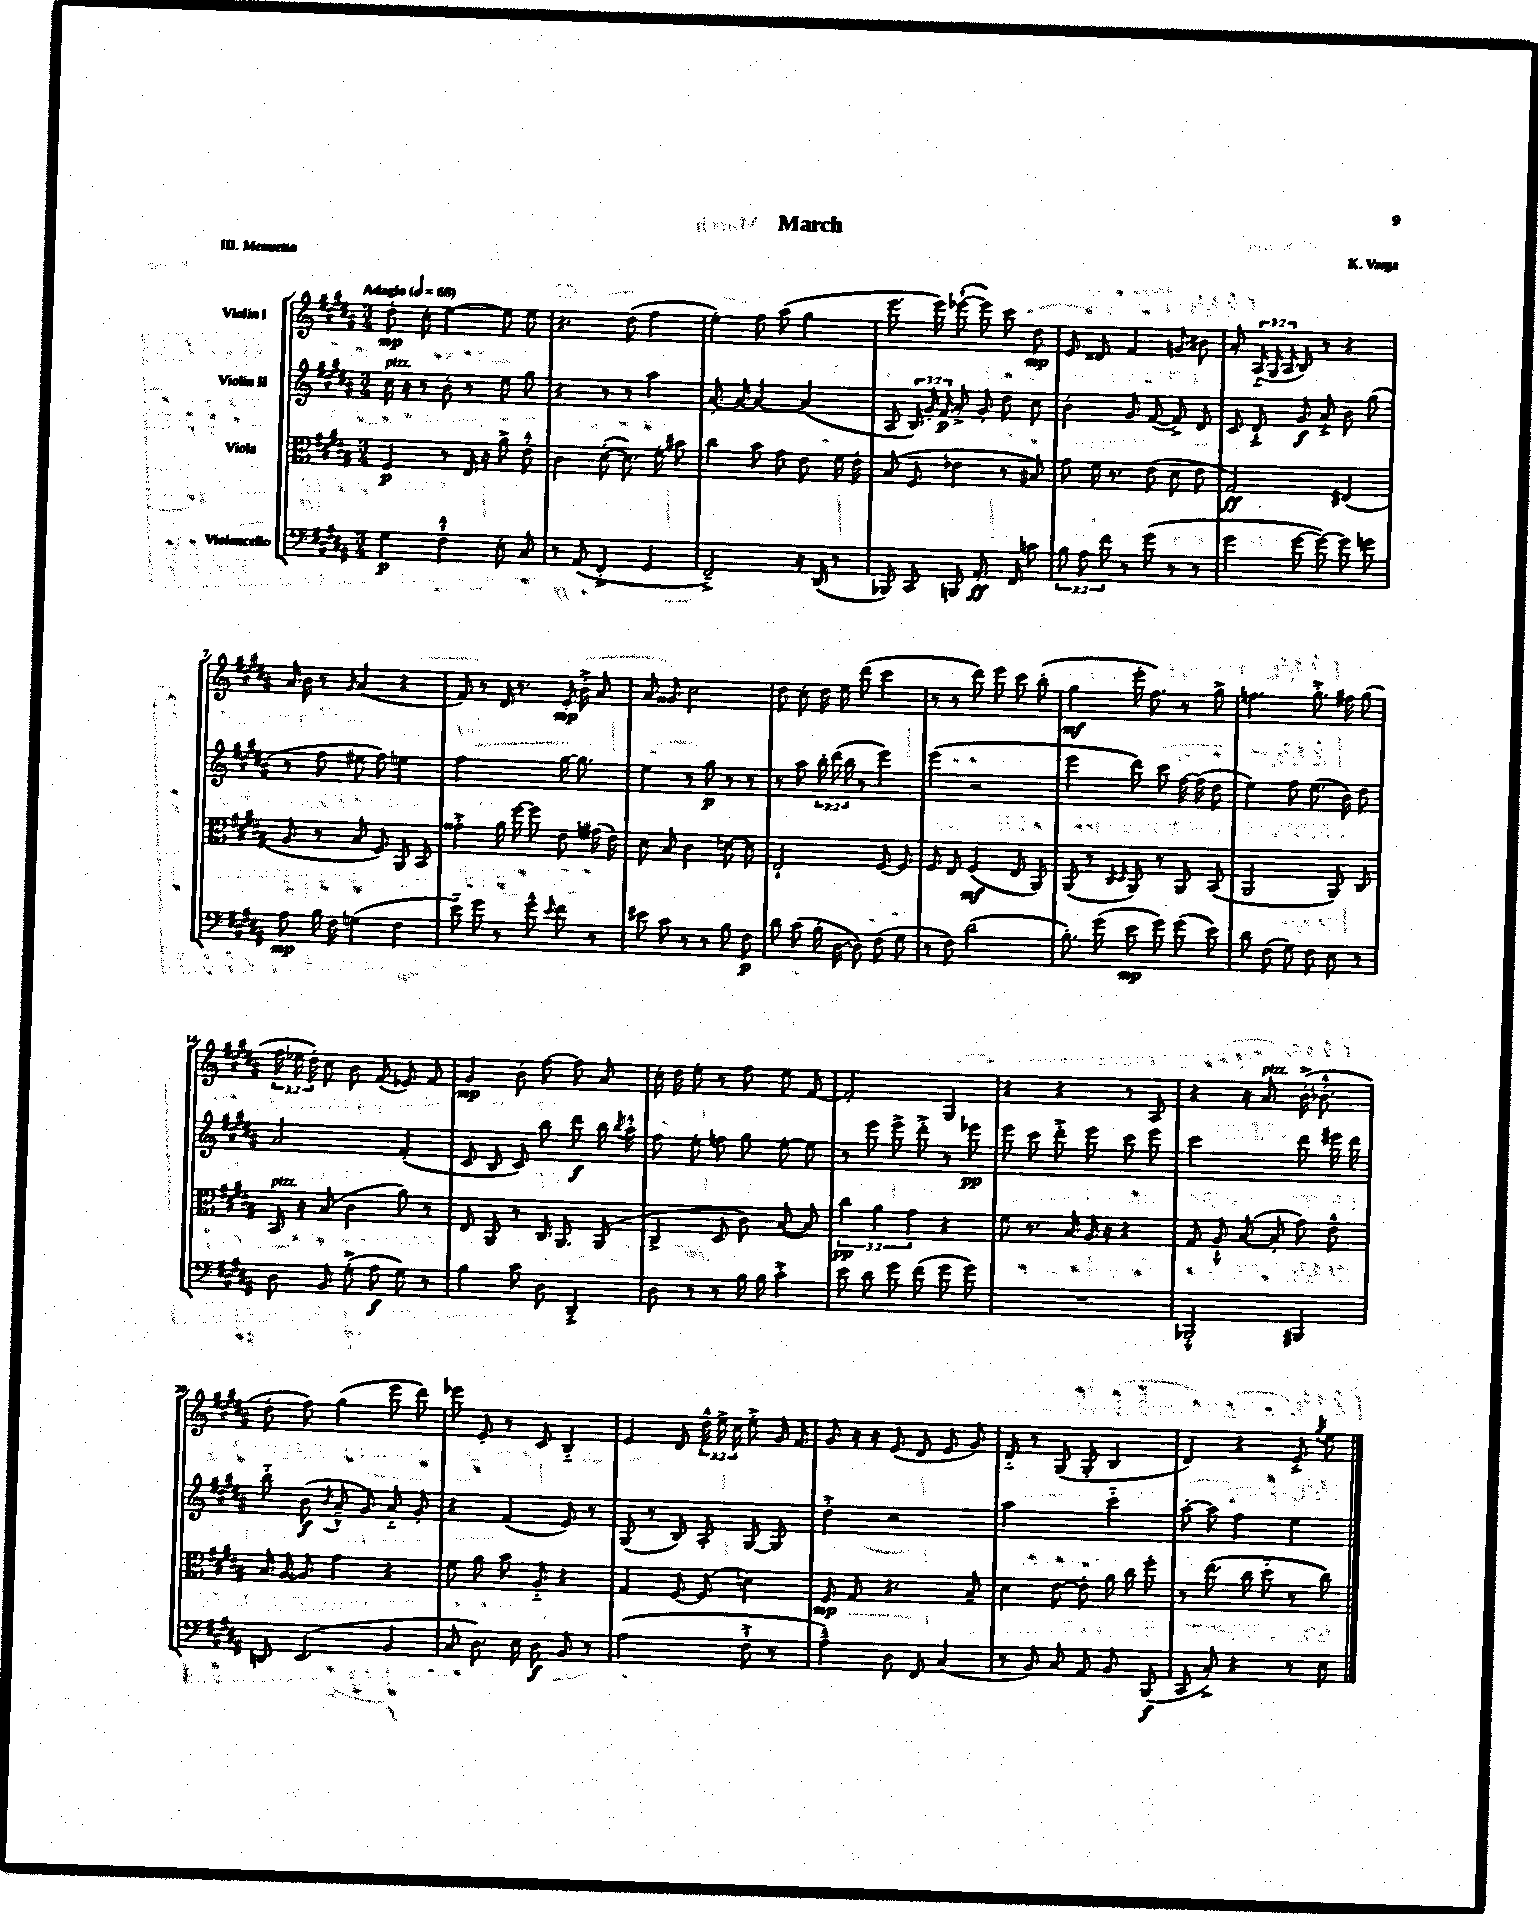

**kern	**dynam	**kern	**dynam	**kern	**dynam	**kern	**dynam
*part4	*part4	*part3	*part3	*part2	*part2	*part1	*part1
*staff4	*staff4	*staff3	*staff3	*staff2	*staff2	*staff1	*staff1
*I"Violoncello	*	*I"Viola	*	*I"Violin II	*	*I"Violin I	*
*clefF4	*	*clefC3	*	*clefG2	*	*clefG2	*
*k[f#c#g#d#a#]	*	*k[f#c#g#d#a#]	*	*k[f#c#g#d#a#]	*	*k[f#c#g#d#a#]	*
*M3/4	*	*M3/4	*	*M3/4	*	*M3/4	*
*MM68	*	*MM68	*	*MM68	*	*MM68	*
=1	=1	=1	=1	=1	=1	=1	=1
!	!	!	!	!	!	!LO:TX:a:B:t=Adagio	!
!	!	!	!	!LO:TX:a:i:t=pizz.	!	!	!
4G#\	p	4F#/	p	16cc#\	.	8dd#'\	mp
.	.	.	.	16r	.	.	.
.	.	.	.	8r	.	8cc#'\	.
4F#`^^\	.	8r	.	8b'\	.	[4ee\	.
.	.	16E/	.	8r	.	.	.
.	.	16r	.	.	.	.	.
8E'\	.	8a#^\	.	8ee\	.	8ee\]	.
8C#/	.	8e'^^\	.	8gg#\	.	8ee\	.
=2	=2	=2	=2	=2	=2	=2	=2
8r	.	4c#\	.	4r	.	4.r	.
(8AA#/	.	.	.	.	.	.	.
4FF#'^/	.	([8d#'\	.	8r	.	.	.
.	.	8.d#\])	.	8r	.	(8dd#\	.
4GG#/	.	.	.	4aa#\	.	4ff#\	.
.	.	16f#'\	.	.	.	.	.
.	.	8b#X\	.	.	.	.	.
=3	=3	=3	=3	=3	=3	=3	=3
2FF#~^/)	.	4cc#\	.	[8.a#'/	.	4ee'\)	.
.	.	.	.	16a#/_	.	.	.
.	.	8b\	.	4a#/_	.	8ff#\	.
.	.	8g#\	.	.	.	(8aa#\	.
16r	.	8e\	.	(4a#/]	.	4gg#\	.
(16DD#/	.	.	.	.	.	.	.
8r	.	16f#\	.	.	.	.	.
.	.	16e'\	.	.	.	.	.
=4	=4	=4	=4	=4	=4	=4	=4
8BBB-X/)	.	(8B/	.	8A#/	.	8.eee\	.
8CC#/	.	8F#/	.	24B/)	.	.	.
.	.	.	.	24g#'/	.	.	.
.	.	.	.	.	.	16eee\)	.
.	.	.	.	24f#/	p	.	.
8BBBn/	.	4e-X\	.	8a#'^/	.	([8eee-X`\	.
8.AA#'/	ff	.	.	8g#'/	.	8eee-\])	.
.	.	8r	.	8dd#\	.	8ccc#\	.
16FF#/	.	.	.	.	.	.	.
8cn\	.	8B#X/)	.	8cc#\	.	8dd#\	mp
=5	=5	=5	=5	=5	=5	=5	=5
12B\	.	8g#\	.	4b'\	.	8e/	.
12A#\	.	.	.	.	.	.	.
.	.	16f#\	.	.	.	8d##X/	.
12f#\	.	.	.	.	.	.	.
.	.	8.r	.	.	.	.	.
8r	.	.	.	8g#/	.	4f#/	.
(8g#\	.	(8e\	.	([8f#/	.	.	.
8r	.	8d#\	.	8f#^/])	.	8gn/	.
8r	.	8e\	.	8d#/	.	8b#X\	.
=6	=6	=6	=6	=6	=6	=6	=6
4g#\	.	2G#/)	ff	8c#/	.	8a#'/	.
.	.	.	.	8d#`^/	.	(24A#/	.
.	.	.	.	.	.	24G#/	.
.	.	.	.	.	.	24A#/	.
[8g#\	.	.	.	8g#/	f	8B/)	.
8g#\_)	.	.	.	8a#`^/	.	8r	.
8g#\]	.	(4E#X/	.	8b\	.	4r	.
8gn\	.	.	.	(8gg#\	.	.	.
!!LO:LB:g=z
=7	=7	=7	=7	=7	=7	=7	=7
8A#\	mp	8A#/	.	8r	.	16a#/	.
.	.	.	.	.	.	16b\	.
16B\	.	8r	.	8ff#\	.	8r	.
16F#\	.	.	.	.	.	.	.
.	.	.	.	.	.	16qqg#/	.
(4Gn\	.	8B/	.	8ee#X\	.	(4a#/	.
.	.	8F#/)	.	8ff#\)	.	.	.
4F#\	.	8AA#/	.	4een\	.	4r	.
.	.	8BB/	.	.	.	.	.
=8	=8	=8	=8	=8	=8	=8	=8
8e\)	.	4g##X'^\	.	2ff#\	.	8f#/)	.
8g#\	.	.	.	.	.	8r	.
8r	.	16a#\	.	.	.	16d#/	.
.	.	[16ff#\	.	.	.	8.r	.
8g#^^\	.	8ff#\]	.	.	.	.	.
8qqe/	.	.	.	.	.	.	.
8f#\	.	8e\	.	[16gg#\	.	16e'/	mp
.	.	.	.	8.gg#\]	.	16b'^\	.
8r	.	(16g#X\	.	.	.	8a#/	.
.	.	16e\)	.	.	.	.	.
=9	=9	=9	=9	=9	=9	=9	=9
8e#X\	.	8d#\	.	4ee\	.	8a#/	.
8c#\	.	8B/	.	.	.	8g##X/	.
8r	.	4c#\	.	8r	.	2cc#\	.
8r	.	.	.	8gg#\	p	.	.
8B\	.	[8dn\	.	8r	.	.	.
8F#\	p	8d\]	.	8r	.	.	.
=10	=10	=10	=10	=10	=10	=10	=10
8d#\	.	2E`/	.	8r	.	8dd#\	.
(8c#\	.	.	.	8aa#\	.	8cc#'\	.
16B'\	.	.	.	24bb'\	.	16dd#\	.
.	.	.	.	(24ddd#\	.	.	.
[16D#\	.	.	.	.	.	16ee\	.
.	.	.	.	24bb\	.	.	.
8D#\])	.	.	.	8r	.	(8ddd#\	.
(8F#\	.	[8F#/	.	4eee\)	.	4ccc#\	.
8G#\	.	8F#/]	.	.	.	.	.
=11	=11	=11	=11	=11	=11	=11	=11
8r	.	8F#/	.	(4eee\	.	8r	.
8F#\)	.	8E/	.	.	.	8r	.
(2d#\	.	(4F#/	mf	2r	.	8ddd#\)	.
.	.	.	.	.	.	8eee\	.
.	.	8E/	.	.	.	8ccc#\	.
.	.	8AA#/)	.	.	.	(8bb'\	.
=12	=12	=12	=12	=12	=12	=12	=12
8.B'\)	.	(8AA#/	.	4eee\	.	4gg#\	mf
.	.	8r	.	.	.	.	.
(16g#\	.	.	.	.	.	.	.
.	.	16qqC#/	.	.	.	.	.
.	.	16qqD#/	.	.	.	.	.
8e\	mp	8AA#/)	.	8ddd#\)	.	16eee'\	.
.	.	.	.	.	.	8.ff#\)	.
8g#\)	.	8r	.	8ccc#\	.	.	.
(8g#\	.	8AA#/	.	[16ff#\	.	8r	.
.	.	.	.	(16ff#\]	.	.	.
8e\)	.	(8BB/	.	8dd#\	.	8gg#^\	.
=13	=13	=13	=13	=13	=13	=13	=13
8d#\	.	2AA#/	.	4ee\)	.	4.ffn\	.
(8F#\	.	.	.	.	.	.	.
8G#\)	.	.	.	8ff#\	.	.	.
8F#\	.	.	.	(8.ee\	.	8.gg#'^\	.
8E\	.	8AA#/)	.	.	.	.	.
.	.	.	.	16b\)	.	16ff#X\	.
8r	.	8C#/	.	8dd#\	.	(8gg#\	.
!!LO:LB:g=z
=14	=14	=14	=14	=14	=14	=14	=14
!	!	!LO:TX:a:i:t=pizz.	!	!	!	!	!
8D#\	.	16BB/	.	2a#/	.	24ff#\	.
.	.	.	.	.	.	24ee-X\	.
.	.	16r	.	.	.	.	.
.	.	.	.	.	.	24dd#'\)	.
8BB/	.	(8B/	.	.	.	8cc#\	.
(8G#'^\	.	4c#\	.	.	.	8b\	.
8A#\	f	.	.	.	.	(8f#/	.
8G#\)	.	8a#\)	.	(4f#'/	.	8e-X/)	.
8r	.	8r	.	.	.	8f#/	.
=15	=15	=15	=15	=15	=15	=15	=15
4B\	.	8E/	.	8c#/	.	4g#/	mp
.	.	8AA#/	.	8B/	.	.	.
8c#\	.	8r	.	8c#/)	.	8b'\	.
8D#\	.	16C#/	.	8bb\	.	[8ff#\	.
.	.	8.AA#/	.	.	.	.	.
4DD#'^/	.	.	.	8ddd#\	f	8ff#\]	.
.	.	(8AA#/	.	16bb\	.	8a#/	.
.	.	.	.	8qbb/	.	.	.
.	.	.	.	16aa#'^^\	.	.	.
=16	=16	=16	=16	=16	=16	=16	=16
8D#\	.	4C#^/	.	8ff#\	.	16cc#'\	.
.	.	.	.	.	.	16dd#\	.
8r	.	.	.	8ee'\	.	8ee'\	.
8r	.	8D#/	.	8ffn\	.	8r	.
16B\	.	8c#\)	.	8gg#\	.	8ff#\	.
16B\	.	.	.	.	.	.	.
4c#'^\	.	([8B/	.	[8ee'\	.	8ee\	.
.	.	8B/])	.	8ee\]	.	[8f#/	.
=17	=17	=17	=17	=17	=17	=17	=17
8e\	.	6cc#\	pp	8r	.	2f#'/]	.
8d#\	.	.	.	8eee\	.	.	.
.	.	6a#\	.	.	.	.	.
8g#\	.	.	.	8eee^\	.	.	.
.	.	6g#\	.	.	.	.	.
(8f#\	.	.	.	8ddd#'^\	.	.	.
8g#\	.	4r	.	8r	.	4G#/	.
8g#\)	.	.	.	8eee-X\	pp	.	.
=18	=18	=18	=18	=18	=18	=18	=18
2.r	.	8f#\	.	8eee\	.	4r	.
.	.	8.r	.	8ccc#\	.	.	.
.	.	.	.	8ddd#'^\	.	4r	.
.	.	16B/	.	.	.	.	.
.	.	16A#/	.	8eee\	.	.	.
.	.	16r	.	.	.	.	.
.	.	4r	.	8ccc#\	.	8r	.
.	.	.	.	8eee\	.	8A#/	.
=19	=19	=19	=19	=19	=19	=19	=19
2BBB-X'^^/	.	8G#/	.	2ccc#\	.	4r	.
.	.	8A#`^^/	.	.	.	.	.
.	.	([8B/	.	.	.	16r	.
!	!	!	!	!	!	!LO:TX:a:i:t=pizz.	!
.	.	.	.	.	.	8.a#/	.
.	.	8B'/]	.	.	.	.	.
4BBB#X/	.	8g#\)	.	8ddd#\	.	(16b'^\	.
.	.	.	.	.	.	8.b-X'^^\	.
.	.	8e^^\	.	16eee#X\	.	.	.
.	.	.	.	16ddd#\	.	.	.
!!LO:LB:g=z
=20	=20	=20	=20	=20	=20	=20	=20
8DDn/	.	16B/	.	8bb\	.	8dd#'\	.
.	.	[16A#/	.	.	.	.	.
(4.EE/	.	8A#/]	.	(8b\	f	8ff#\)	.
.	.	.	.	8qb/	.	.	.
.	.	4g#\	.	8a#~^^/	.	(4gg#\	.
.	.	.	.	8g#/)	.	.	.
4BB/	.	4r	.	8a#/	.	8eee\	.
.	.	.	.	8g#'/	.	8ddd#\)	.
=21	=21	=21	=21	=21	=21	=21	=21
8C#/	.	8f#\	.	4r	.	8eee-X\	.
8.D#\)	.	8a#\	.	.	.	8e'/	.
.	.	8b\	.	(4f#/	.	8r	.
16E\	.	.	.	.	.	.	.
8D#\	f	8A#/	.	.	.	8c#/	.
8BB/	.	4r	.	8e/)	.	4B/	.
8r	.	.	.	8r	.	.	.
=22	=22	=22	=22	=22	=22	=22	=22
(2A#\	.	4G#/	.	(8G#/	.	4e/	.
.	.	.	.	8r	.	.	.
.	.	[8F#/	.	8B/)	.	8d#/	.
.	.	(8F#/]	.	8A#'/	.	24dd#^^\	.
.	.	.	.	.	.	24ee^\	.
.	.	.	.	.	.	24cc#\	.
8F#`^\	.	4dn\)	.	[8G#/	.	8ee'^\	.
8r	.	.	.	8G#/]	.	16g#/	.
.	.	.	.	.	.	16f#/	.
=23	=23	=23	=23	=23	=23	=23	=23
4A#~^^\)	.	8F#/	mp	4dd#'^\	.	8g#/	.
.	.	8G#/	.	.	.	16r	.
.	.	.	.	.	.	16r	.
8D#\	.	4.r	.	2r	.	(8e/	.
8FF#/	.	.	.	.	.	8d#/	.
(4C#/	.	.	.	.	.	8e/	.
.	.	8B~/	.	.	.	8g#/)	.
=24	=24	=24	=24	=24	=24	=24	=24
8r	.	4d#\	.	2aa#\	.	8d#/	.
8BB/)	.	.	.	.	.	8r	.
8C#/	.	[8e\	.	.	.	(8G#/	.
8AA#/	.	8e'\]	.	.	.	8G#'/	.
8BB/	.	16a#\	.	4ccc#\	.	4B/	.
.	.	16cc#\	.	.	.	.	.
(8BBB/	f	8ff#'\	.	.	.	.	.
=25	=25	=25	=25	=25	=25	=25	=25
8CC#/	.	8r	.	[8aa#'\	.	4d#/)	.
8C#'^/)	.	(8.ee\	.	8aa#\]	.	.	.
4r	.	.	.	4ff#\	.	4r	.
.	.	16cc#\	.	.	.	.	.
.	.	8dd#\	.	.	.	.	.
8r	.	8r	.	4ee\	.	8e'^/	.
.	.	.	.	.	.	8qgg#/	.
8E\	.	8cc#\)	.	.	.	8ee\	.
==	==	==	==	==	==	==	==
*-	*-	*-	*-	*-	*-	*-	*-
